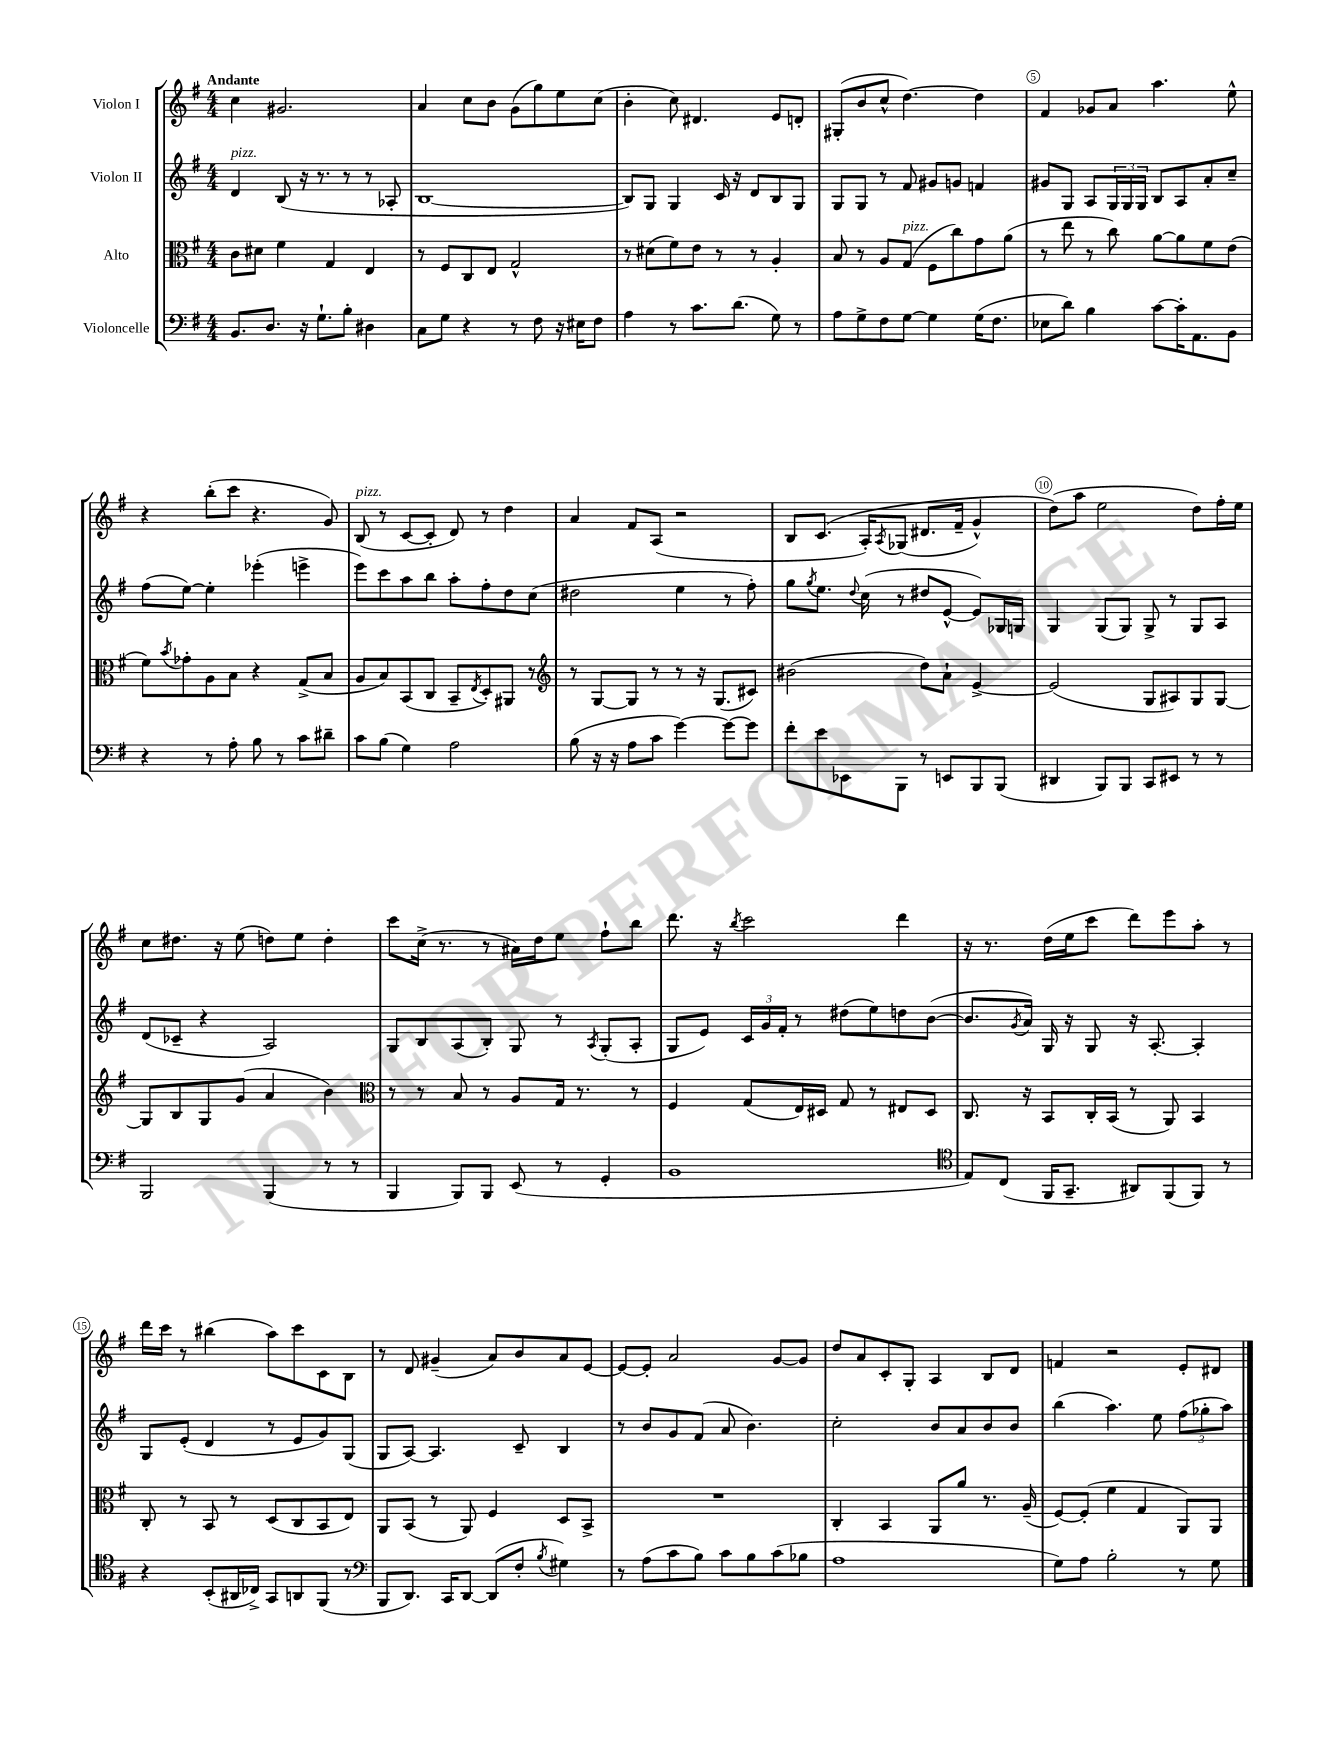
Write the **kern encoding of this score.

**kern	**kern	**kern	**kern
*part4	*part3	*part2	*part1
*staff4	*staff3	*staff2	*staff1
*I"Violoncelle	*I"Alto	*I"Violon II	*I"Violon I
*clefF4	*clefC3	*clefG2	*clefG2
*k[f#]	*k[f#]	*k[f#]	*k[f#]
*M4/4	*M4/4	*M4/4	*M4/4
=1	=1	=1	=1
!	!	!	!LO:TX:a:B:t=Andante
!	!	!LO:TX:a:i:t=pizz.	!
8.BB/L	8c\L	4d/	4cc\
.	8d#X\J	.	.
8.D/J	.	.	.
.	4f#\	(8B/	2.g#X/
16r	.	16r	.
8.G`\L	.	8.r	.
.	4G/	.	.
8B'\J	.	8r	.
4D#X\	4E/	8r	.
.	.	8A-X'/	.
=2	=2	=2	=2
8C\L	8r	[1B	4a/
8G\J	8F#/L	.	.
4r	8C/	.	8cc\L
.	8E/J	.	8b\J
8r	2G^^/	.	(8g\L
8F#\	.	.	8gg\)
16r	.	.	8ee\
16E#X\KL	.	.	.
8F#\J	.	.	(8cc\J
=3	=3	=3	=3
4A\	8r	8B/L])	4b'\
.	(8d#X\L	8G/J	.
8r	8f#\)	4G/	8cc\)
8.c\L	8e\J	.	4.d#X/
.	8r	16c/	.
(8.d\J	.	16r	.
.	8r	8d/L	.
8G\)	4A'/	8B/	8e/L
8r	.	8G/J	8dn'/J
=4	=4	=4	=4
8A\L	8B/	8G/L	(8G#X'/L
8G^\	8r	8G/J	8b/
8F#\	8A/L	8r	8cc^^/J
!	!LO:TX:a:i:t=pizz.	!	!
[8G\J	(8G/J	8f#/	[4.dd\)
4G\]	8F#\L	8g#X/L	.
.	8cc\)	8gn/J	.
(16G\KL	8g\	4fn/	4dd\]
8.F#\J	.	.	.
.	(8a\J	.	.
=5	=5	=5	=5
8E-X\L	8r	8g#X/L	4f#/
8d\J)	8ee\	8G/J	.
4B\	8r	8A/L	8g-X/L
.	8cc\)	24G/L	8a/J
.	.	24G/	.
.	.	24G/JJ	.
[8c\L	[8a\L	8B/L	4.aa\
16c'\K]	8a\]	8A/	.
8.AA\	.	.	.
.	8f#\	8a'/	.
8BB\J	(8e\J	8cc~/J	8ee^^\
!!LO:LB:g=z
=6	=6	=6	=6
4r	8f#\L)	(8ff#\L	4r
.	8qb/	.	.
.	8g-X'\	[8ee\J)	.
8r	8A\	4ee'\]	(8bb'\L
8A'\	8B\J	.	8ccc\J
8B\	4r	(4eee-X'\	4.r
8r	.	.	.
8c\L	(8G^/L	4eeen^\	.
8d#X~\J	8B/J	.	8g/)
=7	=7	=7	=7
!	!	!	!LO:TX:a:i:t=pizz.
8c\L	8A/L	8eee\L)	(8B/
(8B\J	8B/)	8ccc\	8r
4G\)	(8BB/	8aa\	[8c/L
.	8C/J	8bb\J	8c'/J]
2A\	8BB~/L	8aa'\L	8d/)
.	8qE/	.	.
.	8D'/)	8ff#'\	8r
.	8AA#X/J	8dd\	4dd\
.	8r	(8cc\J	.
=8	=8	=8	=8
*	*clefG2	*	*
(8B\	8r	2dd#X\	4a/
16r	[8G/L	.	.
16r	.	.	.
8A\L	8G/J]	.	8f#/L
8c\J	8r	.	(8A/J
[4g\)	8r	4ee\	2r
.	16r	.	.
.	(8.G/L	.	.
8g\L_	.	8r	.
8g\J]	8c#X/J)	8ff#'\)	.
=9	=9	=9	=9
8f#'\L	(2b#X\	8gg\L	8B/L
.	.	8qgg/	.
8e\	.	8.ee\J	(8.c/J
8EE-X\	.	.	.
.	.	8qqdd/	.
.	.	(16cc\	16A'/KL)
.	.	.	8qA/
8BBB\J	.	8r	(8G-X/J
8r	8dd\L)	8dd#X/L	8.d#X/L
8EEn/L	8a`\J	[8e^^/J	.
.	.	.	16f#~/Jk
8BBB/	[4e^/	8e/L])	4g^^/)
(8BBB/J	.	16G-X/L	.
.	.	16Gn/JJ	.
=10	=10	=10	=10
4DD#X/	(2e/]	4G/	(8dd\L)
.	.	.	8aa\J
8BBB/L)	.	(8G/L	2ee\
8BBB/J	.	8G/J)	.
8CC/L	8G/L	8G^/	.
8EE#X/J	8A#X/)	8r	.
8r	8G/	8G/L	8dd\L)
8r	[8G/J	8A/J	16ff#'\L
.	.	.	16ee\JJ
!!LO:LB:g=z
=11	=11	=11	=11
2BBB/	8G/L]	(8d/L	8cc\L
.	8B/	8c-X~/J	8.dd#X\J
.	8G/	4r	.
.	.	.	16r
.	(8g/J	.	(8ee\
(4BBB/	4a/	2A/)	8ddn\L)
.	.	.	8ee\J
8r	4b\)	.	4dd'\
8r	.	.	.
=12	=12	=12	=12
*	*clefC3	*	*
4BBB/	8r	8G/L	8ccc\L
.	8r	8B/	(16cc^\Jk
.	.	.	8.r
8BBB/L)	8B/	(8A/	.
8BBB/J	8r	8B'/J)	8r
(8EE/	8A/L	8G/	16a#X\LL)
.	.	.	16dd\J
8r	16G/Jk	8r	8ee\J
.	8.r	.	.
.	.	8qA/	.
4GG'/	.	(8G'/L	8ff#`\L
.	8r	8A'/J	8bb\J
=13	=13	=13	=13
1BB	4F#/	8G/L	8.ddd\
.	.	8e/J)	.
.	.	.	16r
.	.	.	8qbb/
.	(8G/L	24c/LL	2ccc\
.	.	24g/	.
.	.	24f#'/JJ	.
.	16E/L)	8r	.
.	16D#X/JJ	.	.
.	8G/	(8dd#X\L	.
.	8r	8ee\)	.
.	8E#X/L	8ddn\	4ddd\
.	8D#/J	([8b\J	.
=14	=14	=14	=14
*clefC4	*	*	*
8E/L)	8.C/	8.b/L]	16r
.	.	.	8.r
(8C/J	.	.	.
.	.	8qg/	.
.	16r	16a/Jk)	.
16FF#/KL	8BB/L	16G/	(16dd\LL
8.GG~/J	.	16r	16ee\J
.	16C'/L	8G/	8ccc\J
.	(16BB/JJ	.	.
8AA#X/L)	8r	16r	8ddd\L)
.	.	[8.A'/	.
(8FF#/	8AA/)	.	8eee\
8FF#/J)	4BB/	4A'/]	8aa'\J
8r	.	.	8r
!!LO:LB:g=z
=15	=15	=15	=15
4r	8C'/	8G/L	16ddd\LL
.	.	.	16ccc\JJ
.	8r	(8e'/J	8r
(8BB'/L	8BB/	4d/	(4bb#X\
16AA#X/L	8r	.	.
16C-X^/JJ)	.	.	.
8GG/L	(8D/L	8r	8aa\L)
8AAn/	8C/	8e/L	8ccc\
(8FF#/J	8BB/	8g/)	8c\
8r	8E/J)	(8G/J	8B\J
=16	=16	=16	=16
*clefF4	*	*	*
8BBB/L	8AA/L	8G/L	8r
8.DD/J)	(8BB/J	[8A/J)	8d/
.	8r	4.A/]	(4g#X~/
16CC/KL	.	.	.
[8DD/J	8AA/)	.	.
(8DD/L]	4F#/	.	8a/L)
8F#'/J	.	8c~/	8b/
8qB/	.	.	.
4G#X\)	8D/L	4B/	8a/
.	8BB^/J	.	[8e/J
=17	=17	=17	=17
8r	1r	8r	8e/L_
(8A\L	.	8b/L	8e'/J]
8c\	.	8g/	2a/
8B\J)	.	(8f#/J	.
8c\L	.	8a/	.
8B\	.	4.b\)	.
(8c\	.	.	[8g/L
8B-X\J	.	.	8g/J]
=18	=18	=18	=18
1A	4C'/	2cc'\	8dd/L
.	.	.	8a/
.	4BB/	.	8c'/
.	.	.	8G'/J
.	8AA/L	8b/L	4A/
.	8a/J	8a/	.
.	8.r	8b/	8B/L
.	.	8b/J	8d/J
.	(16A~/	.	.
=19	=19	=19	=19
8G\L)	[8F#/L)	(4bb\	4fn/
8A\J	(8F#'/J]	.	.
2B'\	4f#\	4.aa\)	2r
.	4G/	.	.
.	.	8ee\	.
8r	8AA/L)	(12ff#\L	8e'/L
.	.	12gg-X'\	.
8G\	8AA/J	.	8d#X/J
.	.	12aa\J)	.
==	==	==	==
*-	*-	*-	*-
